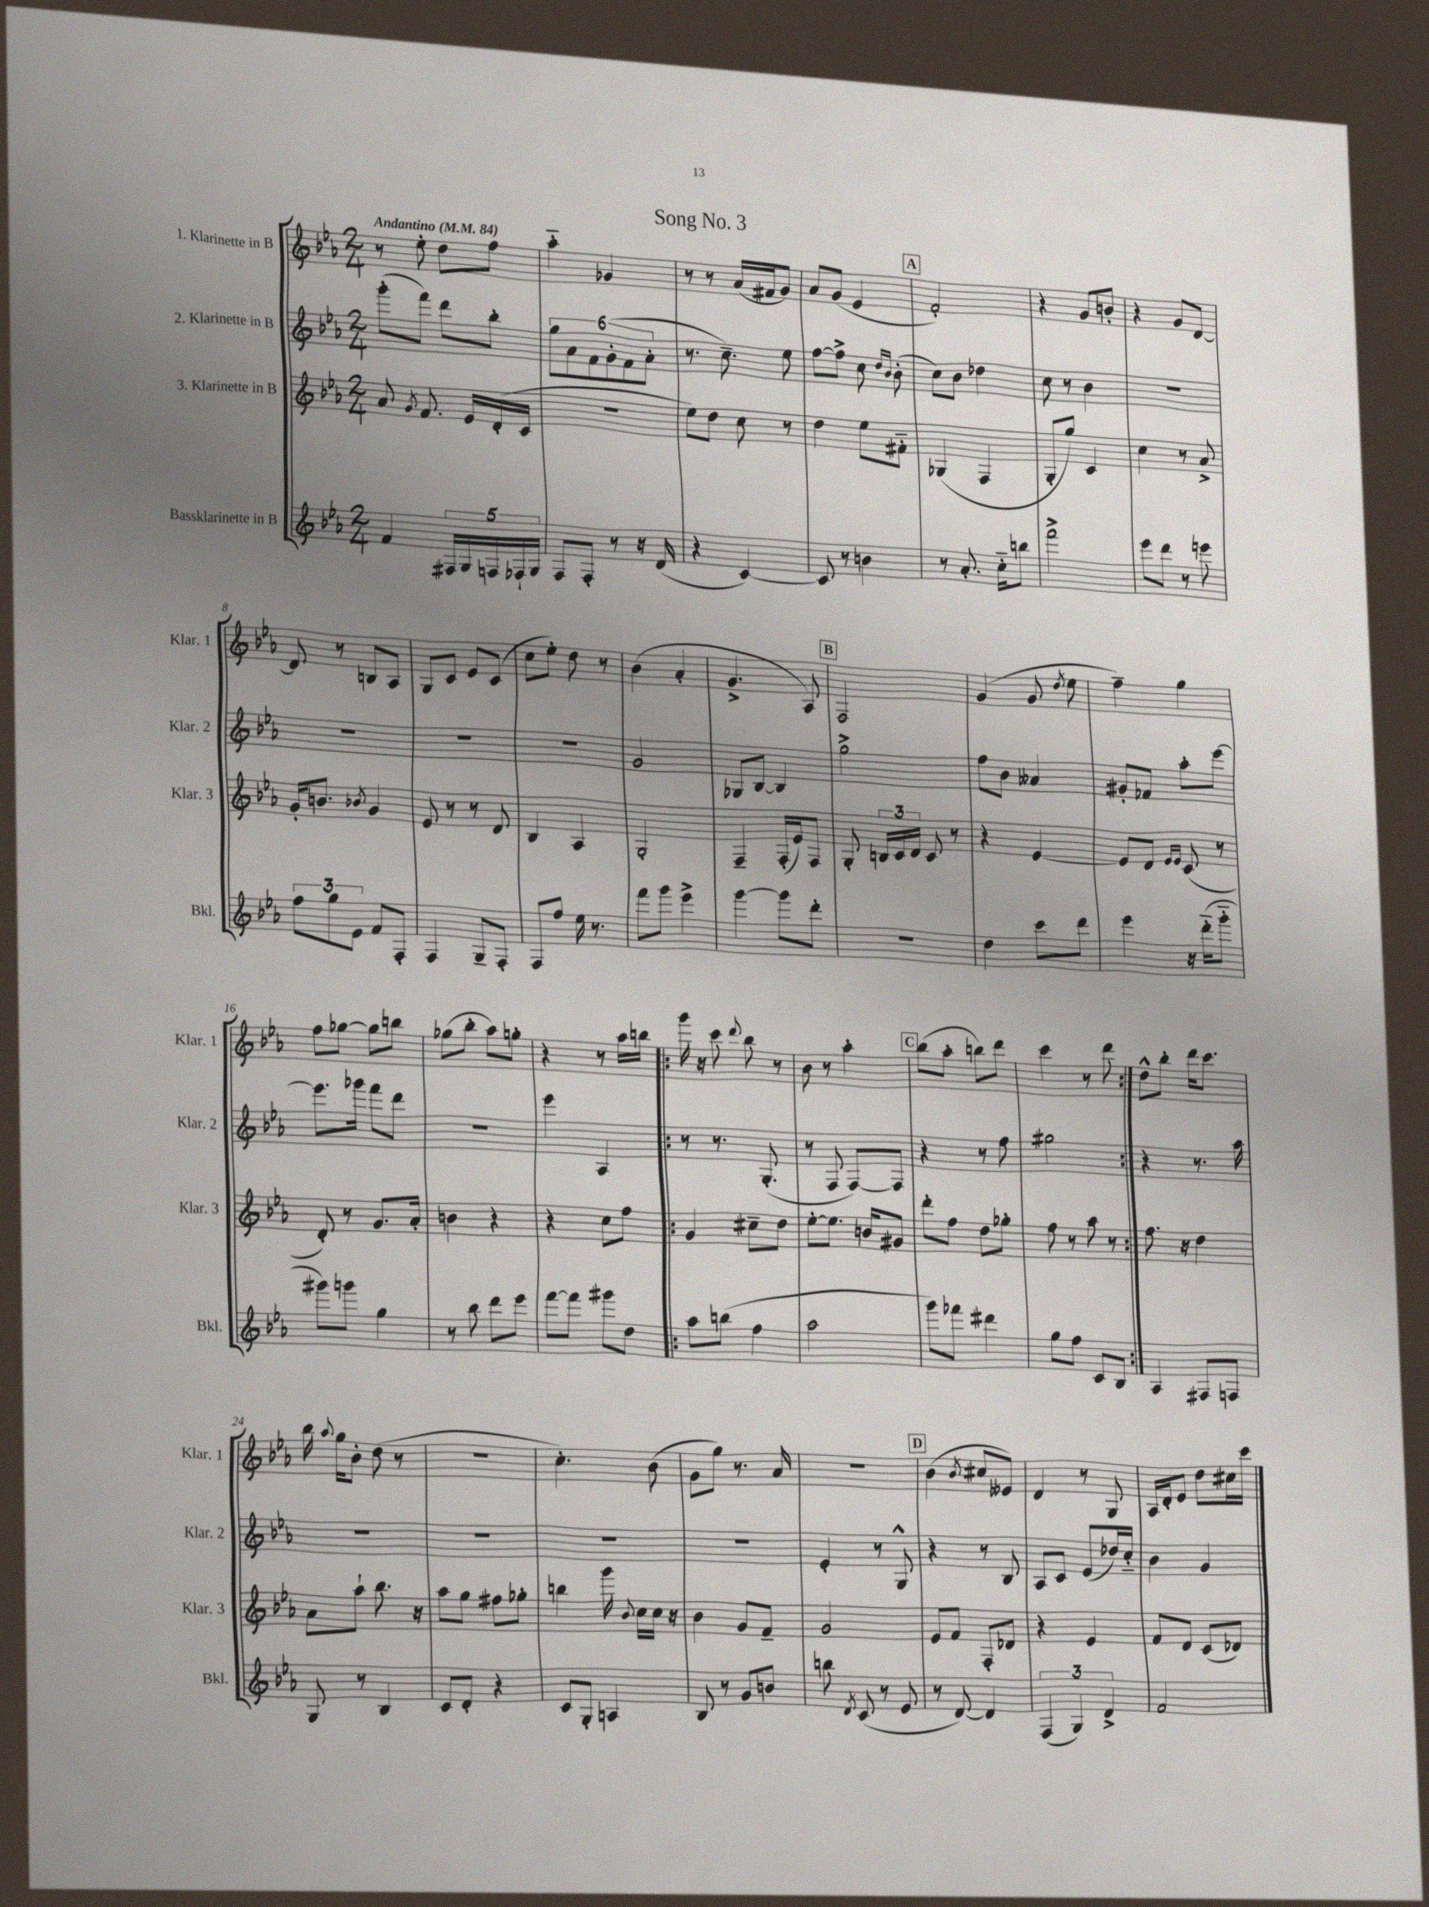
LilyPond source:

\header { title = "Song No. 3" }
<<
\new StaffGroup <<
\new Staff = "s0" \with { instrumentName = "1. Klarinette in B" shortInstrumentName = "Klar. 1" } {
    \clef treble \key ees \major \numericTimeSignature \time 2/4 \tempo "Andantino" 4 = 84
    \autoBeamOff r8 ees''8-. d''8[ f''8] |
    aes''4-_ ges'4 |
    r8 r8 aes'16[( fis'16 g'8]) |
    aes'8[ g'8]( ees'4 |
    \mark \markup { \box "A" } f'2-.) |
    r4 g'8[ b'8]-. |
    r4 g'8[ d'8]~ |
    d'8 r8 b8[ aes8] |
    g8[ c'8] ees'8[ c'8]( |
    c''8[ ees''8]-.) d''8 r8 |
    bes'4( aes'4-. |
    g'4.-> aes8) |
    \mark \markup { \box "B" } f2 |
    g'4( g'8 \acciaccatura { d''8 } ees''8 |
    f''4--) g''4 |
    f''8[ ges''8]~ ges''8[ b''8] |
    ges''8[( bes''8]-. aes''8[) g''8]-. |
    r4 r8 aes''16[ b''16] |
    \repeat volta 2 { g'''16 r16 c'''8 \appoggiatura { d'''8 } bes''8 r8 |
    bes'8 r8 aes''4-. |
    \mark \markup { \box "C" } bes''8[( aes''8]-. b''8[) d'''8] |
    c'''4 r8 d'''8 | }
    d''8[-^ bes''8]-. d'''16[ c'''8.] |
    bes''16 \appoggiatura { aes''8 } g''16[ bes'8]-. d''8( r8 |
    r2 |
    c''4.-.) bes'8( |
    g'8[ g''8]) r8. aes'16 |
    R2 |
    \mark \markup { \box "D" } bes'4( \acciaccatura { bes'8 } cis''8[ eeses'8]) |
    d'4 r8 g8 |
    aes16[ d'16-. ees'8] d''8[ cis''16 c'''16] \bar "|." |
}
\new Staff = "s1" \with { instrumentName = "2. Klarinette in B" shortInstrumentName = "Klar. 2" } {
    \clef treble \key ees \major \numericTimeSignature \time 2/4
    \autoBeamOff g'''8[-.( f'''8]) d'''8[ bes''8]-. |
    \tuplet 6/4 { g''8[ aes'8 f'8 g'8-.( f'8 aes'8]-. } |
    r8. c''8.--) ees''8 |
    f''8[~ f''8]-> c''8 \grace { d''16[ bes'16] } bes'8-.( |
    \mark \markup { \box "A" } c''8[) bes'8] des''4 |
    c''8 r8 bes'4 |
    R2 |
    R2 |
    R2 |
    R2 |
    g'2 |
    ges8[ bes8]~ bes4 |
    \mark \markup { \box "B" } g''2-> |
    f''8[ bes'8] aeses'4 |
    gis'8[-. fes'8] aes''8[-. ees'''8]~ |
    ees'''8.[ ges'''16] f'''8[ d'''8] |
    R2 |
    ees'''4 aes4 |
    \repeat volta 2 { r8 r8. g8.-.( |
    r8 f8 f8[~) f8] |
    \mark \markup { \box "C" } r4 r8 f''8 |
    gis''2 | }
    r4 r8. aes''16 |
    R2 |
    R2 |
    R2 |
    R2 |
    ees'4-. r8 g8-^ |
    \mark \markup { \box "D" } r4 r8 bes8 |
    aes8[ c'8] ees'8[( des''16) c''16]-_ |
    bes'4 g'4 \bar "|." |
}
\new Staff = "s2" \with { instrumentName = "3. Klarinette in B" shortInstrumentName = "Klar. 3" } {
    \clef treble \key ees \major \numericTimeSignature \time 2/4
    \autoBeamOff aes'8 \acciaccatura { g'8 } f'8. ees'16[ d'16-.( c'16] |
    R2 |
    ees''8[) d''8] c''8 r8 |
    d''4 ees''8[ fis'8]-_ |
    \mark \markup { \box "A" } ges4( f4 |
    g8[-. g''8]) c'4 |
    c''4 r8 aes'8-> |
    g'16[-. b'8.] \acciaccatura { bes'8 } g'4 |
    ees'8 r8 r8 d'8 |
    bes4 aes4 |
    g2-. |
    f4-- f16[-.( ees'16) f8] |
    \mark \markup { \box "B" } g8-. \tuplet 3/2 { b16[ c'16 d'16] } c'8 r8 |
    r4 ees'4~ |
    ees'8[ d'8] \grace { ees'16[ ees'16] } c'8( r8 |
    d'8-.) r8 g'8.[ aes'16]-. |
    b'4 r4 |
    r4 c''8[ f''8] |
    \repeat volta 2 { g'4 cis''8[-- d''8] |
    ees''8[~-. ees''8.] b'16[ gis'8] |
    \mark \markup { \box "C" } d'''8[-. f''8] d''8[ ges''8]-. |
    f''8 r8 aes''8 r8 | }
    f''8. r16 d''4 |
    aes'8[ aes''8]-! bes''8. r16 |
    aes''8[ g''8] fis''8[ ges''8]-. |
    b''4 g'''16 \appoggiatura { bes'8 } c''16[ c''16] r16 |
    bes'4 g'8[ f'8]-- |
    g'2 |
    \mark \markup { \box "D" } ees'8[ f'8] f8[-. des'8] |
    r4 ees'4 |
    f'8[ d'8] c'8[( des'8]) \bar "|." |
}
\new Staff = "s3" \with { instrumentName = "Bassklarinette in B" shortInstrumentName = "Bkl." } {
    \clef treble \key ees \major \numericTimeSignature \time 2/4
    \autoBeamOff f'4 \tuplet 5/4 { fis16[ g16 f16 fes16-! g16] } |
    f8[ f8]-. r8 r16 d'16( |
    r4 c'4~) |
    c'8 r8 b'4 |
    \mark \markup { \box "A" } r8 aes'8.-. c''16[-_ b''8] |
    f'''2-> |
    ees'''8[ d'''8] r8 e'''8 |
    \tuplet 3/2 { f''8[ g''8 ees'8] } f'8[ f8]-. |
    f4 g8[-- f8]-. |
    f8[ f''8] ees''16 r8. |
    f'''8[ g'''8] ees'''4-> |
    g'''4~ g'''8[ d'''8]-. |
    \mark \markup { \box "B" } R2 |
    d''4 c'''8[ d'''8] |
    ees'''4 r16 d'''16[-_( g'''8]-_ |
    gis'''8[) g'''8] g''4 |
    r8 bes''8 d'''8[ ees'''8] |
    f'''8[~ f'''8] gis'''8[ d''8] |
    \repeat volta 2 { aes''8[ b''8]( f''4 |
    aes''2 |
    \mark \markup { \box "C" } g'''8[) fes'''8] dis'''4 |
    g''8[ f''8] c'8[ bes8] | }
    aes4 fis8[ f8] |
    g8 r8 bes4 |
    c'8[ d'8]-. r4 |
    c'8[ g8]-. a4 |
    bes8 r8 g'8[ b'8] |
    b''8 \acciaccatura { d'8 } c'8( r8 ees'8 |
    \mark \markup { \box "D" } r8 d'8~) d'4 |
    \tuplet 3/2 { f4( g4) d'4-> } |
    f'2 \bar "|." |
}
>>
>>
